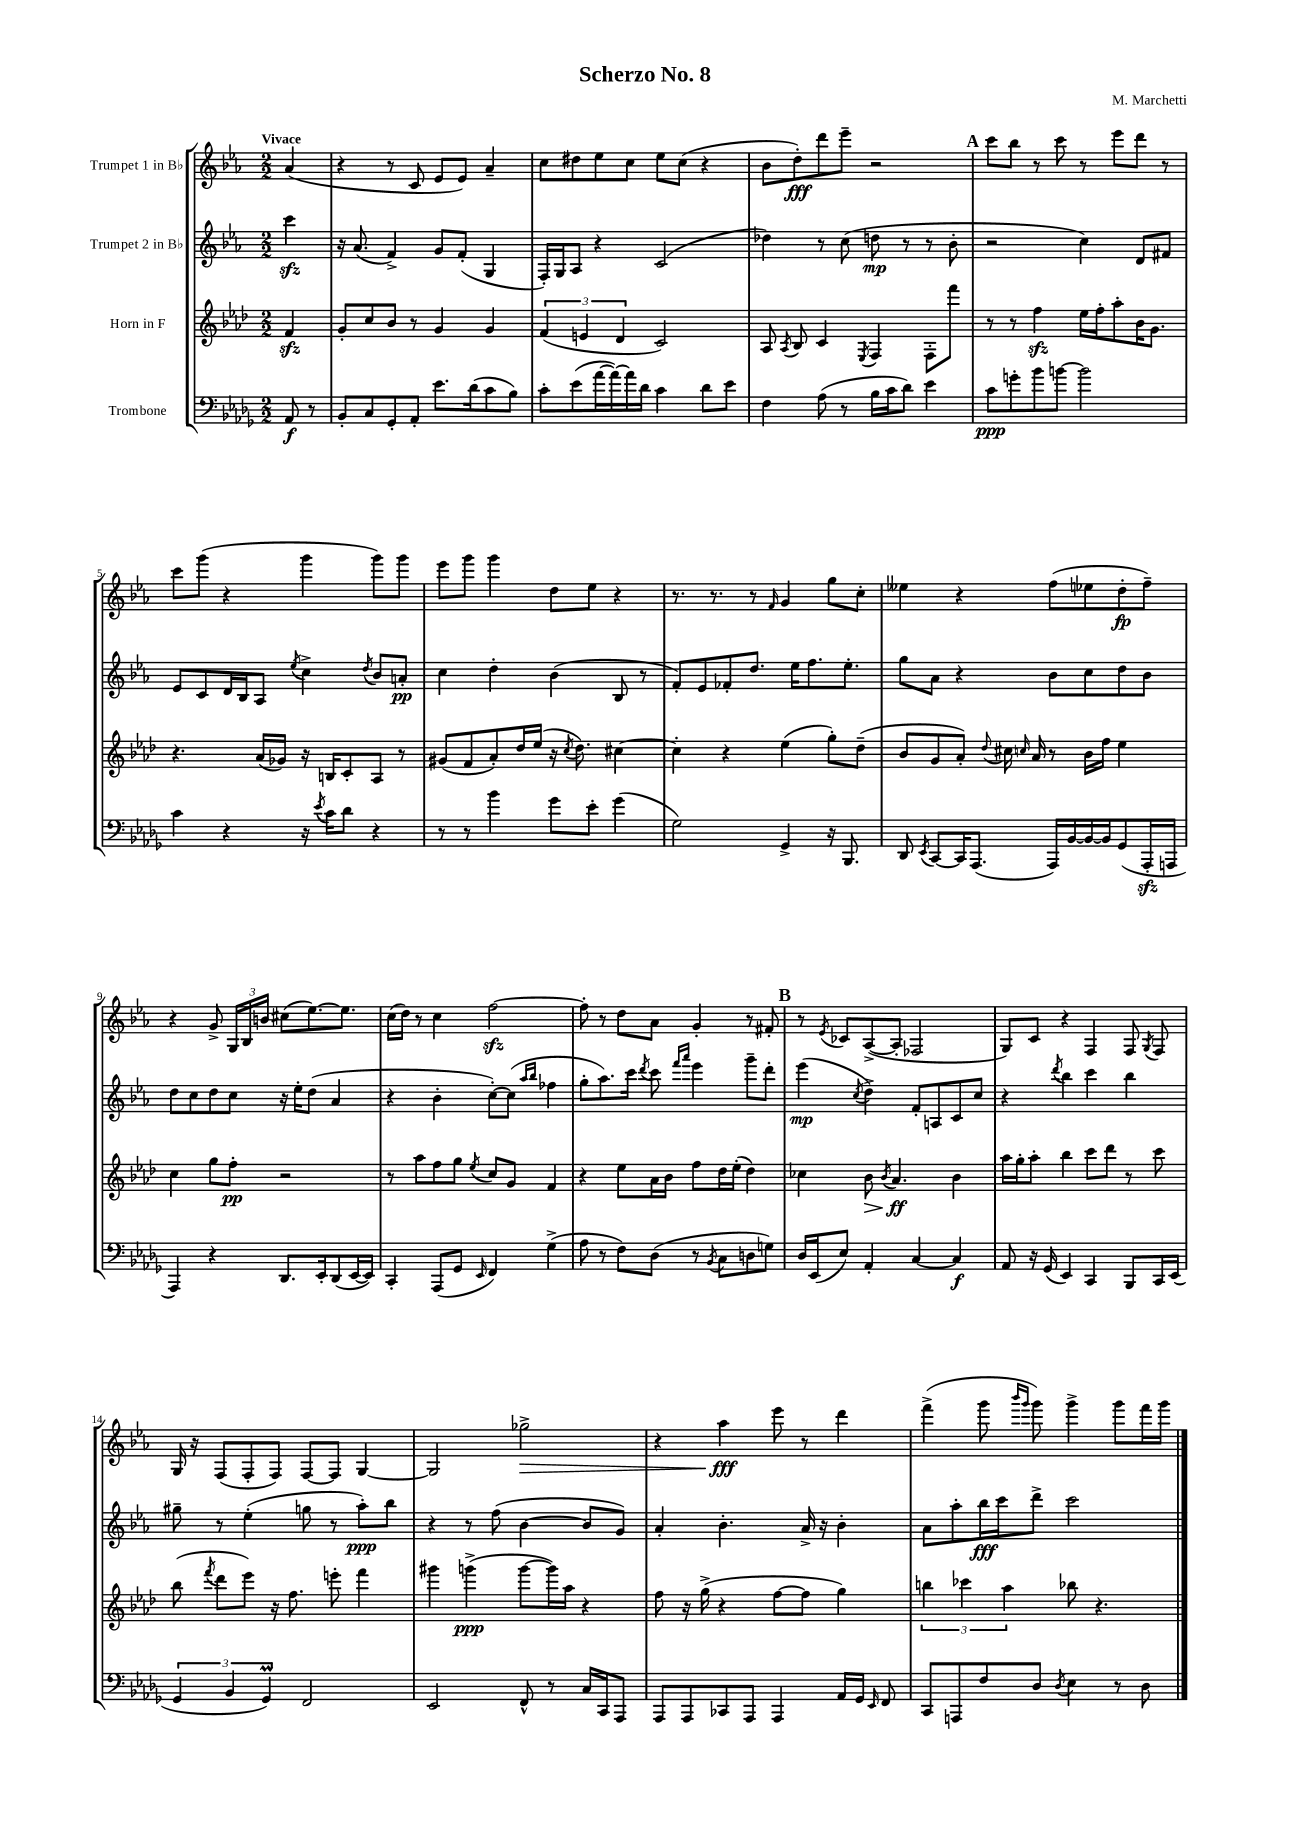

**kern	**kern	**kern	**kern
*staff4	*staff3	*staff2	*staff1
*clefF4	*clefG2	*clefG2	*clefG2
*k[b-e-a-d-g-]	*k[b-e-a-d-]	*k[b-e-a-]	*k[b-e-a-]
*M2/2	*M2/2	*M2/2	*M2/2
8AA-	4f	4ccc	(4a-
8r	.	.	.
=	=	=	=
8BB-'	8g'	16r	4r
.	.	(8.a-	.
8C	8cc	.	.
8GG-'	8b-	4f^)	8r
8AA-'	8r	.	8c
8.e-	4g	8g	8e-
.	.	(8f'	8e-)
(16d-	.	.	.
8c	4g	4G	4a-~
8B-)	.	.	.
=	=	=	=
8c'	(6f	16F')	8cc
.	.	16G	.
(8e-	.	8A-	8dd#
.	6e	.	.
[16a-	.	4r	8ee-
16a-_)	.	.	.
.	6d-	.	.
16a-]	.	.	8cc
16d-	.	.	.
4c	2c)	(2c	8ee-
.	.	.	(8cc
8d-	.	.	4r
8e-	.	.	.
=	=	=	=
4F	8A-	4dd-)	8b-
.	8qA-	.	.
.	8B-	.	8dd')
(8A-	4c	8r	8ddd
8r	.	(8cc	8eee-~
.	8qE-	.	.
16B-	4F	8dd	2r
16c	.	.	.
8d-)	.	8r	.
4e-	8F'	8r	.
.	8fff	8b-'	.
=	=	=	=
8c	8r	2r	8ccc
8g'	8r	.	8bb-
8b-	4ff	.	8r
[8b	.	.	8ccc
2b]	16ee-	4cc)	8r
.	16ff'	.	.
.	8aa-'	.	8eee-
.	16b-	8d	8ddd
.	8.g	.	.
.	.	8f#	8r
=	=	=	=
4c	4.r	8e-	8ccc
.	.	8c	(8ggg
4r	.	16d	4r
.	.	16B-	.
.	(16a-	8A-	.
.	16g-)	.	.
.	.	8qee-	.
16r	16r	4cc^	4ggg
8qe-	.	.	.
16c	16B	.	.
8d-	8c'	.	.
.	.	8qdd	.
4r	8A-	8b-	8ggg)
.	8r	8a'	8ggg
=	=	=	=
8r	(8g#	4cc	8eee-
8r	8f	.	8ggg
4b-	8a-')	4dd'	4ggg
.	16dd-	.	.
.	(16ee-	.	.
8g-	16r	(4b-	8dd
.	8qcc	.	.
.	8.dd-)	.	.
8e-'	.	.	8ee-
(4g-	[4cc#	8B-	4r
.	.	8r	.
=	=	=	=
2G-)	4cc#']	8f')	8.r
.	.	8e-	.
.	.	.	8.r
.	4r	8f-'	.
.	.	8.dd	8r
.	.	.	16qqf
4GG-^	(4ee-	.	4g
.	.	16ee-	.
.	.	8.ff	.
16r	8gg')	.	8gg
8.BBB-	.	8.ee-'	.
.	(8dd-~	.	8cc'
=	=	=	=
8DD-	8b-	8gg	4ee--
8qEE-	.	.	.
[8CC	8g	8a-	.
16CC]	8a-')	4r	4r
(8.AAA-	.	.	.
.	8qqdd-	.	.
.	16cc#	.	.
.	16qqcc	.	.
.	16a-	.	.
16AAA-)	8r	8b-	(8ff
[16BB-	.	.	.
16BB-_	16b-	8cc	8ee-
16BB-]	16ff	.	.
(8GG-	4ee-	8dd	8dd'
16AAA-'	.	8b-	8ff~)
16AAA	.	.	.
=	=	=	=
4AAA-)	4cc	8dd	4r
.	.	8cc	.
4r	8gg	8dd	8g^
.	8ff'	8cc	24G
.	.	.	24B-
.	.	.	24b
8.DD-	2r	16r	(8cc#
.	.	16ee-'	.
.	.	(8dd	[8.ee-)
16EE-'	.	.	.
(8DD-	.	4a-	.
.	.	.	8.ee-]
[16EE-	.	.	.
16EE-])	.	.	.
=	=	=	=
4CC'	8r	4r	(16cc
.	.	.	16dd)
.	8aa-	.	8r
(8AAA-	8ff	4b-'	4cc
8GG-	8gg	.	.
16qqEE-	8qee-	.	.
4FF)	8cc	[8cc')	[2ff
.	8g	(8cc]	.
.	.	16qqaa-	.
.	.	16qqbb-	.
(4G-^	4f	4ff-	.
=	=	=	=
8A-	4r	8gg'	8ff']
8r	.	8.aa-)	8r
8F)	8ee-	.	8dd
.	.	16ccc	.
.	.	8qddd	.
(8D-	16a-	8ccc	8a-
.	16b-	.	.
.	.	16qqfff	.
.	.	16qqaaa-	.
8r	8ff	4eee-	4g'
8qBB-	.	.	.
8C	16dd-	.	.
.	(16ee-'	.	.
8D	4dd-)	8ggg~	8r
8G)	.	8ddd'	8f#'
=	=	=	=
16D-	4cc-	(4eee-	8r
(16EE-	.	.	.
.	.	.	8qe-
8E-)	.	.	8c-
.	.	8qcc	.
4AA-'	8b-	4dd^)	([8A-^
.	8qb-	.	.
.	4.a-	.	8A-']
[4C	.	8f'	2F-
.	.	8A	.
4C]	4b-	8c	.
.	.	8cc	.
=	=	=	=
8AA-	16aa-	4r	8G)
.	16gg'	.	.
16r	8aa-'	.	8c
(16GG-	.	.	.
.	.	8qddd	.
4EE-)	4bb-	4bb-	4r
4CC	8ccc	4ccc	4F
.	8ddd-	.	.
8BBB-	8r	4bb-	8F
.	.	.	8qG
16CC	8ccc	.	8F
(16EE-	.	.	.
=	=	=	=
6GG-	(8bb-	8gg#~	16G
.	.	.	16r
.	8qfff	.	.
.	8ddd-	8r	(8F
6BB-	.	.	.
.	8eee-)	(4ee-'	8F'
6GG-)	.	.	.
.	16r	.	8F)
.	8.ff	.	.
2FF	.	8gg	[8F
.	8eee'	8r	8F]
.	4fff	8aa-')	[4G
.	.	8bb-	.
=	=	=	=
2EE-	4ggg#	4r	2G]
.	(4ggg^	8r	.
.	.	(8ff	.
8FF^^	[8ggg	[4b-	2gg-^
8r	16ggg])	.	.
.	16aa-	.	.
16C	4r	8b-]	.
16CC	.	.	.
8AAA-	.	8g)	.
=	=	=	=
8AAA-	8ff	4a-'	4r
8AAA-	16r	.	.
.	(16gg^	.	.
8CC-	4r	4.b-'	4aa-
8AAA-	.	.	.
4AAA-	[8ff	.	8eee-
.	8ff]	16a-^	8r
.	.	16r	.
16AA-	4gg)	4b-'	4ddd
16GG-	.	.	.
16qqEE-	.	.	.
8FF	.	.	.
=	=	=	=
8CC	6bb	8a-	(4fff^
8AAA	.	8aa-'	.
.	6ccc-	.	.
8F	.	16bb-	8ggg
.	.	16ccc	.
.	6aa-	.	.
.	.	.	16qqbbb-
.	.	.	16qqggg
8D-	.	8ddd^	8ggg)
8qD-	.	.	.
4E-	8bb-	2ccc	4ggg^
.	4.r	.	.
8r	.	.	8ggg
8D-	.	.	16fff
.	.	.	16ggg
==	==	==	==
*-	*-	*-	*-
